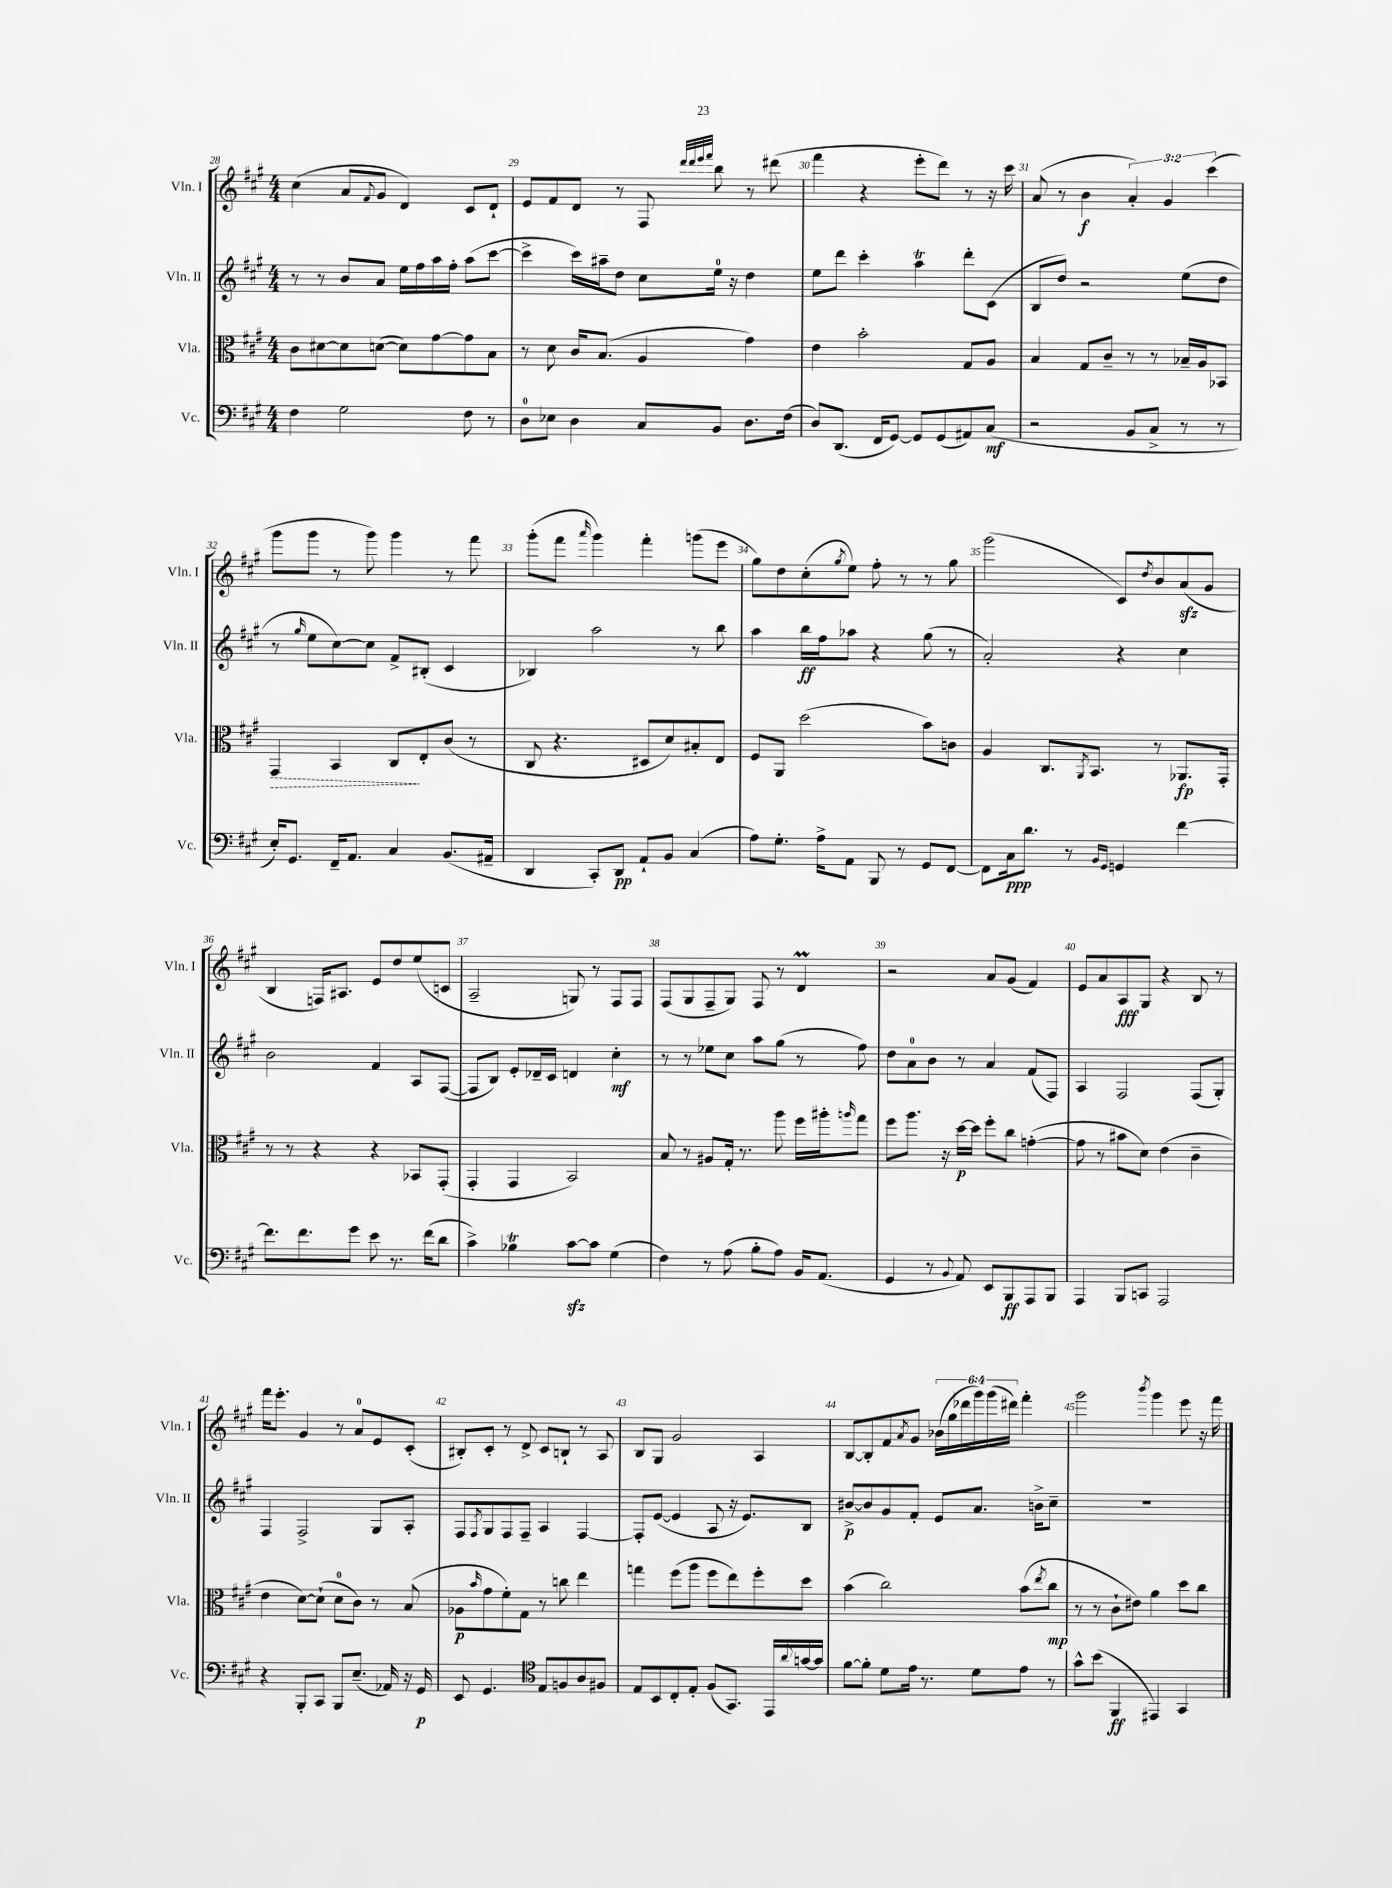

**kern	**kern	**kern	**kern
*staff4	*staff3	*staff2	*staff1
*clefF4	*clefC3	*clefG2	*clefG2
*k[f#c#g#]	*k[f#c#g#]	*k[f#c#g#]	*k[f#c#g#]
*M4/4	*M4/4	*M4/4	*M4/4
4F#	8c#	8r	(4cc#
.	[8d#	8r	.
2G#	8d#]	8b	8a
.	.	.	8qqf#
.	([8d	8a	8g#
.	8d])	16ee	4d)
.	.	16ff#	.
.	[8g#	16aa	.
.	.	16ff#'	.
8F#	8g#]	(8aa	8c#
8r	8B	[8ccc#	8d`
=	=	=	=
8D	8r	4ccc#^]	8e
8E-	8d	.	8f#
4D	16c#	16ccc#)	8d
.	(8.B	16aa#~	.
.	.	8dd	8r
8C#	4A	8cc#	8F#
.	.	.	32qqddd
.	.	.	32qqddd
.	.	.	32qqeee
.	.	.	32qqfff#
8BB	.	16ee	8bb
.	.	16r	.
8.D	4g#)	4dd	8r
.	.	.	(8ddd#
(16F#	.	.	.
=	=	=	=
8D)	4e	8ee	4fff#
(8.DD	.	8ddd	.
.	2b'	4ccc#'	4r
16FF#	.	.	.
[8GG#)	.	.	.
8GG#]	.	4aa	8eee'
(8GG#	.	.	8ddd)
8AA#)	8G#	8ddd'	8r
(8C#	8A	(8c#	16r
.	.	.	16ccc#
=	=	=	=
2r	4B	8B	(8a
.	.	8dd)	8r
.	8G#	2r	4b
.	8c#~	.	.
8BB	8r	.	6a')
8C#^	8r	.	.
.	.	.	6g#
8r	16B-~	(8ee	.
.	16A	.	.
.	.	.	(6ccc#
8r	8BB-	8dd	.
=	=	=	=
16E')	4GG#	8r	8ggg#
8.GG#	.	.	.
.	.	16qqgg#	.
.	.	8ee	8ggg#
16FF#~	4BB	[8cc#)	8r
8.AA	.	.	.
.	.	8cc#]	8ggg#)
4C#	8C#	8f#^	4ggg#
.	8E'	(8B#'	.
(8.BB	(8c#	4c#	8r
.	8r	.	8fff#
16AA#~	.	.	.
=	=	=	=
4DD	8C#	4B-)	(8ggg#'
.	4.r	.	8fff#
.	.	.	16qqaaa
8CC#')	.	2aa	4ggg#)
8DD	.	.	.
8AA`	8D#	.	4fff#'
8BB	8d)	.	.
(4C#	8B#'	8r	(8ggg
.	8E	8bb	8eee
=	=	=	=
8A)	8F#	4aa	8gg#)
8.G#'	8AA	.	8dd
.	(2dd	16bb	(8cc#'
16A^	.	16ff#	.
.	.	.	8qgg#
8AA	.	8aa-	8ee)
8BBB	.	4r	8ff#'
8r	.	.	8r
8GG#	8b)	(8gg#	8r
[8FF#	8c	8r	8gg#
=	=	=	=
8FF#]	4A	2a')	(2ggg#
16C#	.	.	.
8.d	.	.	.
.	8.C#	.	.
8r	.	.	.
.	8qAA	.	.
.	8.BB	.	.
16qqBB	.	.	.
16qqGG#	.	.	.
4GG	.	4r	8c#)
.	.	.	8qdd
.	8r	.	8b
[4f#	8.AA-	4cc#	(8a
.	.	.	8g#
.	16GG#'	.	.
=	=	=	=
8.f#]	8r	2b	4B
.	8r	.	.
8.f#	.	.	.
.	4r	.	16F)
.	.	.	8.A#
8g#	.	.	.
8e	4r	4f#	8e
8.r	.	.	8dd
.	8BB-	8A	(8ee
(16f#	.	.	.
8d	(8GG#'	([8F#	8c
=	=	=	=
4c#^)	4GG#'	8F#]	2A~
.	.	8B)	.
4B-	4GG#	8e'	.
.	.	16d-~	.
.	.	16c#	.
[8c#	2BB)	4d	8G)
8c#]	.	.	8r
(4G#	.	4cc#'	8F#
.	.	.	8F#
=	=	=	=
4F#)	8B	8r	(8F#
.	8r	8r	8G#
8r	8A#	8ee-	8F#~
(8A	16G#'	8cc#	8G#)
.	8.r	.	.
8B'	.	8aa	8F#
8A)	8aa	(8gg#	8r
16BB	16ff#	8r	4d
(8.AA	16aa#'	.	.
.	16qqaa	.	.
.	8gg#	8ff#)	.
=	=	=	=
4GG#	8ff#	8dd	2r
.	8.aa	8a	.
8r	.	8b	.
.	16r	.	.
8qqBB	.	.	.
8AA)	[16dd	8r	.
.	16dd]	.	.
8EE	8ff#'	4a	8a
8BBB	8cc#	.	(8g#
8AAA	([4g'	(8f#	4f#)
8BBB	.	8F#)	.
=	=	=	=
4AAA	8g]	4A	8e
.	8r	.	8a
8BBB	8b#	2F#	8A
8CC	8d)	.	8G#
2AAA	(4e	.	4r
.	4c#~	(8F#	8B
.	.	8G#')	8r
=	=	=	=
4r	4e	4F#	16fff#
.	.	.	8.eee'
8BBB'	[8d)	2F#^	4g#
8CC#	(8d`]	.	.
8BBB	8d	.	8r
(8.E~	8c#)	.	8a
.	8r	8G#	8e
16AA-)	.	.	.
16r	(8B	8A'	(8c#'
16GG#	.	.	.
=	=	=	=
8EE	8A-	8F#	8B#')
.	16qqb	8qF#	.
4.GG#	8g#	8G#	8c#'
.	8f#')	8F#	8r
.	8G#	8F#~	8d^
*clefC4	*	*	*
8E	8r	4A	8c#
8F	8cc	.	8B`
8A	4ee	[4F#	8r
8F#	.	.	8A
=	=	=	=
8E	4gg	8F#']	8B
8BB	.	([8e	8G#
8C#'	(8ff#	4e]	2g#
8E'	8aa	.	.
(8F#	8ff#	8A	.
8.GG#)	8ee)	16r	.
.	.	8.e)	.
.	8ff#'	.	4A
16EE	.	.	.
8qqa	.	.	.
[16g	8dd	8B	.
16g]	.	.	.
=	=	=	=
[8f#	(4b	[8b#^	[8B
8f#']	.	8b#]	8B']
8d	2cc#)	8g#	8f#
.	.	.	8qa
16e	.	8f#'	8g#
8.r	.	.	.
.	.	8e	(24b-
.	.	.	24gg#
.	.	.	24ddd-
8d	.	8.a	24ggg#)
.	.	.	(24ggg#
.	.	.	24ddd#)
8e	(8b	.	4fff#'
.	.	16b^	.
.	8qee	.	.
8r	8cc#	8cc#~	.
=	=	=	=
8g#^^	8r	1r	2ggg#
(8b	8r	.	.
4FF#	8c#`	.	.
.	8e#)	.	.
.	.	.	8qbbb
4EE#)	4a	.	4ggg#
4GG#	8dd	.	8eee
.	8cc#	.	16r
.	.	.	16fff#
==	==	==	==
*-	*-	*-	*-
